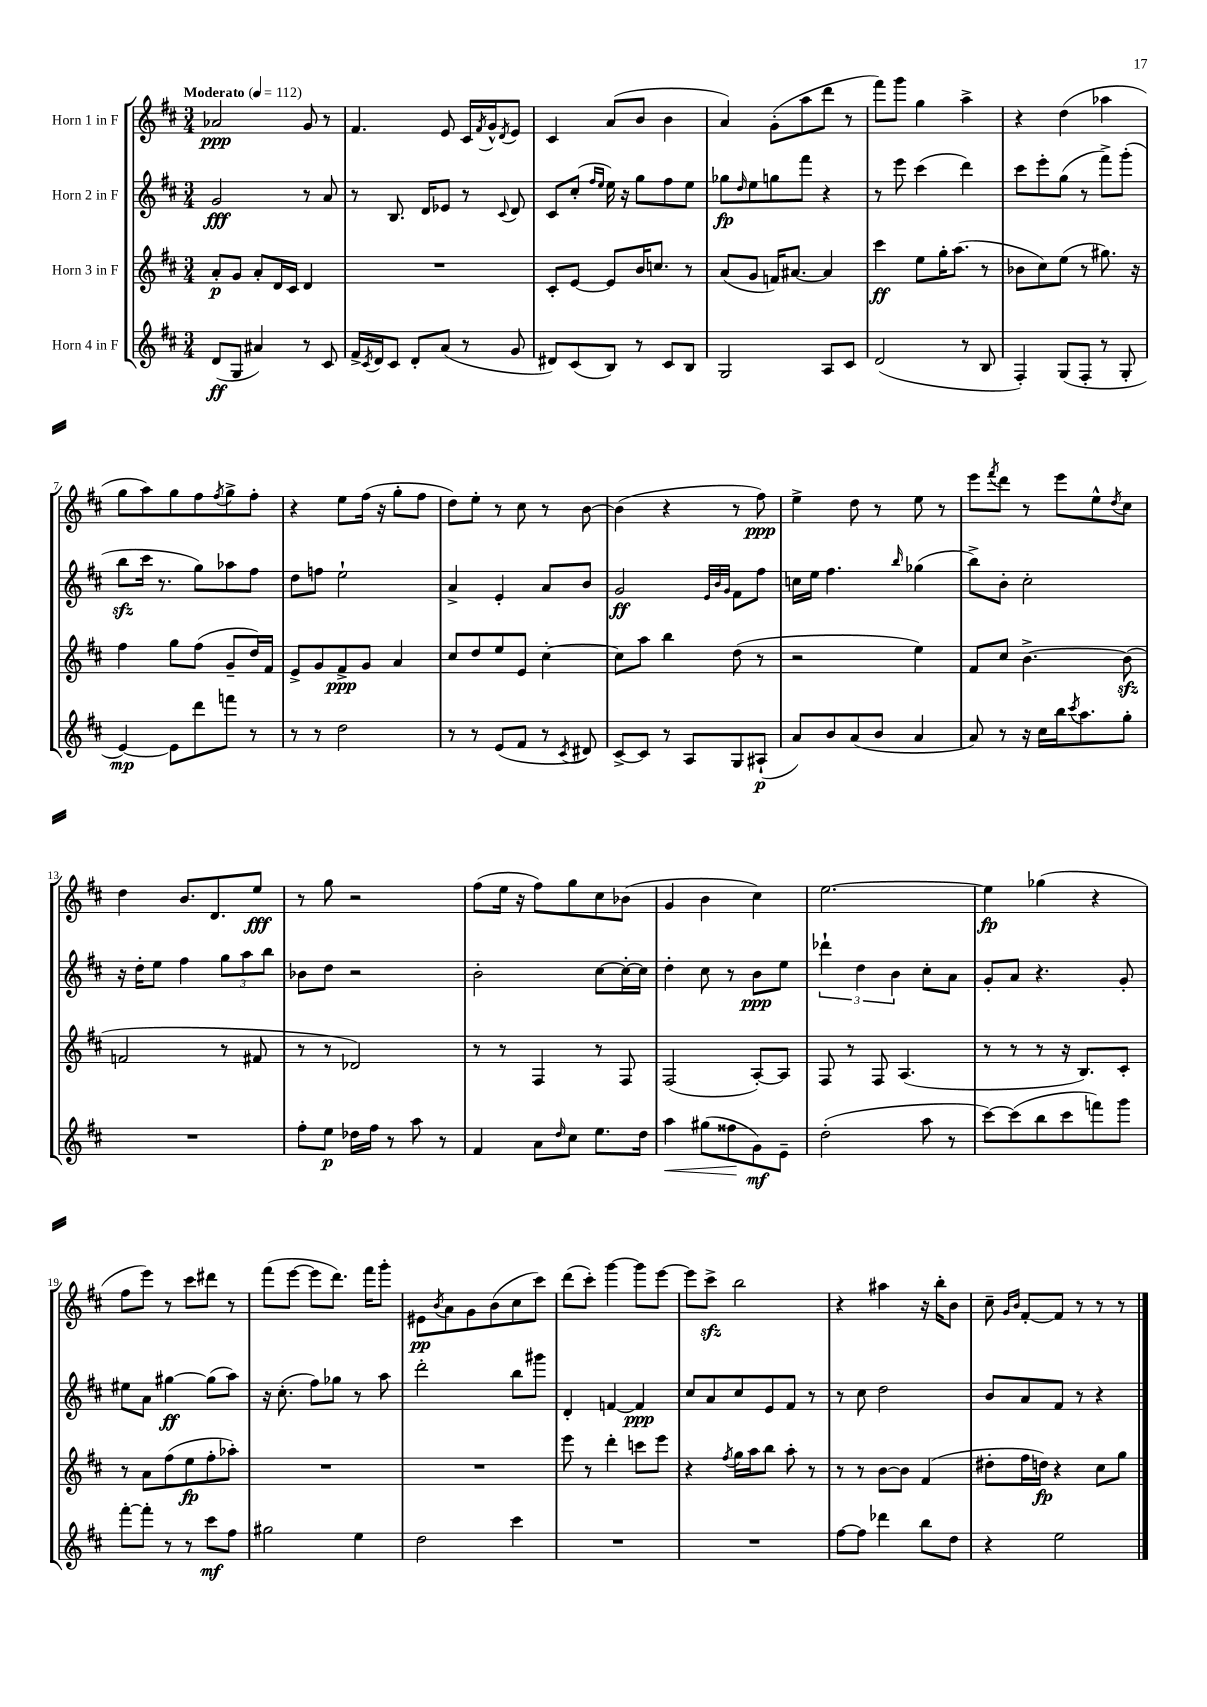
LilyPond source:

<<
\new StaffGroup <<
\new Staff = "s0" \with { instrumentName = "Horn 1 in F" } {
    \clef treble \key d \major \numericTimeSignature \time 3/4 \tempo "Moderato" 4 = 112
    aes'2\ppp g'8 r8 |
    fis'4. e'8 cis'16 \acciaccatura { fis'8 } g'16-^ \acciaccatura { d'8 } e'8 |
    cis'4 a'8( b'8 b'4 |
    a'4) g'8-.( a''8 d'''8 r8 |
    fis'''8) g'''8 g''4 a''4-> |
    r4 d''4( aes''4 |
    g''8 a''8) g''8 fis''8 \acciaccatura { fis''8 } g''8-> fis''8-. |
    r4 e''8 fis''16( r16 g''8-. fis''8 |
    d''8) e''8-. r8 cis''8 r8 b'8~ |
    b'4( r4 r8 fis''8\ppp) |
    e''4-> d''8 r8 e''8 r8 |
    e'''8 \acciaccatura { fis'''8 } d'''8 r8 e'''8 e''8-^ \acciaccatura { d''8 } cis''8 |
    d''4 b'8. d'8. e''8\fff |
    r8 g''8 r2 |
    fis''8( e''16 r16 fis''8) g''8 cis''8 bes'8( |
    g'4 b'4 cis''4) |
    e''2.~ |
    e''4\fp ges''4( r4 |
    fis''8 e'''8) r8 cis'''8 dis'''8 r8 |
    fis'''8( e'''8~ e'''8 d'''8.) fis'''16 g'''8-. |
    eis'8\pp \acciaccatura { b'8 } a'8 g'8 b'8( cis''8 cis'''8) |
    d'''8( cis'''8-.) g'''4~ g'''8 e'''8~ |
    e'''8 cis'''8->\sfz b''2 |
    r4 ais''4 r16 b''16-. b'8 |
    cis''8-- \grace { g'16 b'16 } fis'8~-. fis'8 r8 r8 r8 \bar "|." |
}
\new Staff = "s1" \with { instrumentName = "Horn 2 in F" } {
    \clef treble \key d \major \numericTimeSignature \time 3/4
    g'2\fff r8 a'8 |
    r8 b8. d'16 ees'8 r8 \appoggiatura { cis'8 } d'8 |
    cis'8 cis''8-.( \grace { fis''16 e''16 } e''16) r16 g''8 fis''8 e''8 |
    ges''8\fp \grace { d''16 } e''8 g''8 fis'''8 r4 |
    r8 e'''8 cis'''4( d'''4) |
    cis'''8 e'''8-. g''8( r8 fis'''8->) g'''8-.( |
    b''8\sfz cis'''16 r8. g''8) aes''8 fis''8 |
    d''8 f''8 e''2-! |
    a'4-> e'4-. a'8 b'8 |
    g'2\ff \grace { e'32 b'32 g'32 } fis'8 fis''8 |
    c''16 e''16 fis''4. \grace { b''16 } ges''4( |
    b''8->) b'8-. cis''2-. |
    r16 d''16-. e''8 fis''4 \tuplet 3/2 { g''8 a''8 b''8 } |
    bes'8 d''8 r2 |
    b'2-. cis''8~ cis''16~-. cis''16 |
    d''4-. cis''8 r8 b'8\ppp e''8 |
    \tuplet 3/2 { des'''4-! d''4 b'4 } cis''8-. a'8 |
    g'8-. a'8 r4. g'8-. |
    eis''8 a'8 gis''4~\ff gis''8( a''8) |
    r16 cis''8.-.( fis''8) ges''8 r8 a''8 |
    d'''2-. b''8 gis'''8 |
    d'4-. f'4~ f'4\ppp |
    cis''8 a'8 cis''8 e'8 fis'8 r8 |
    r8 cis''8 d''2 |
    b'8 a'8 fis'8 r8 r4 \bar "|." |
}
\new Staff = "s2" \with { instrumentName = "Horn 3 in F" } {
    \clef treble \key d \major \numericTimeSignature \time 3/4
    a'8-.\p g'8 a'8-. d'16 cis'16 d'4 |
    R2. |
    cis'8-. e'8~ e'8 b'16 c''8. r8 |
    a'8( g'8 f'16) ais'8.~ ais'4 |
    cis'''4\ff e''8 g''16-. a''8.( r8 |
    bes'8 cis''8) e''8( r8 gis''8.) r16 |
    fis''4 g''8 fis''8( g'8-- d''16) fis'16 |
    e'8-> g'8 fis'8->\ppp g'8 a'4 |
    cis''8 d''8 e''8 e'8 cis''4~-. |
    cis''8 a''8 b''4 d''8( r8 |
    r2 e''4) |
    fis'8 cis''8 b'4.~-> b'8\sfz( |
    f'2 r8 fis'8 |
    r8 r8 des'2) |
    r8 r8 fis4 r8 fis8 |
    fis2( a8~-.) a8 |
    fis8 r8 fis8 a4.( |
    r8 r8 r8 r16 b8.) cis'8-. |
    r8 a'8 fis''8( e''8\fp fis''8-. aes''8-.) |
    R2. |
    R2. |
    e'''8 r8 d'''4-. c'''8 e'''8 |
    r4 \acciaccatura { fis''8 } g''16 a''16 b''8 a''8-. r8 |
    r8 r8 b'8~ b'8 fis'4( |
    dis''8-. fis''16 d''16\fp) r4 cis''8 g''8 \bar "|." |
}
\new Staff = "s3" \with { instrumentName = "Horn 4 in F" } {
    \clef treble \key d \major \numericTimeSignature \time 3/4
    d'8\ff( g8 ais'4) r8 cis'8 |
    fis'16-> \acciaccatura { cis'8 } d'16 cis'8 d'8-. a'8( r8 g'8 |
    dis'8) cis'8( b8) r8 cis'8 b8 |
    g2 a8 cis'8 |
    d'2( r8 b8 |
    fis4-.) g8( fis8-. r8 g8-. |
    e'4~\mp) e'8 d'''8 f'''8 r8 |
    r8 r8 d''2 |
    r8 r8 e'8( fis'8 r8 \acciaccatura { cis'8 } dis'8) |
    cis'8~-> cis'8 r8 a8 g8 ais8-!\p( |
    a'8) b'8 a'8( b'8 a'4 |
    a'8) r8 r16 cis''16 b''16 \acciaccatura { cis'''8 } a''8. g''8-. |
    R2. |
    fis''8-. e''8\p des''16 fis''16 r8 a''8 r8 |
    fis'4 a'8 \grace { d''16 } cis''8 e''8. d''16 |
    a''4\< gis''8( fisis''8\! g'8\mf) e'8-- |
    d''2-.( a''8 r8 |
    cis'''8~) cis'''8( b''8 cis'''8 f'''8) g'''8 |
    fis'''8~-. fis'''8-. r8 r8 cis'''8\mf fis''8 |
    gis''2 e''4 |
    d''2 cis'''4 |
    R2. |
    R2. |
    fis''8~ fis''8 des'''4 b''8 d''8 |
    r4 e''2 \bar "|." |
}
>>
>>
